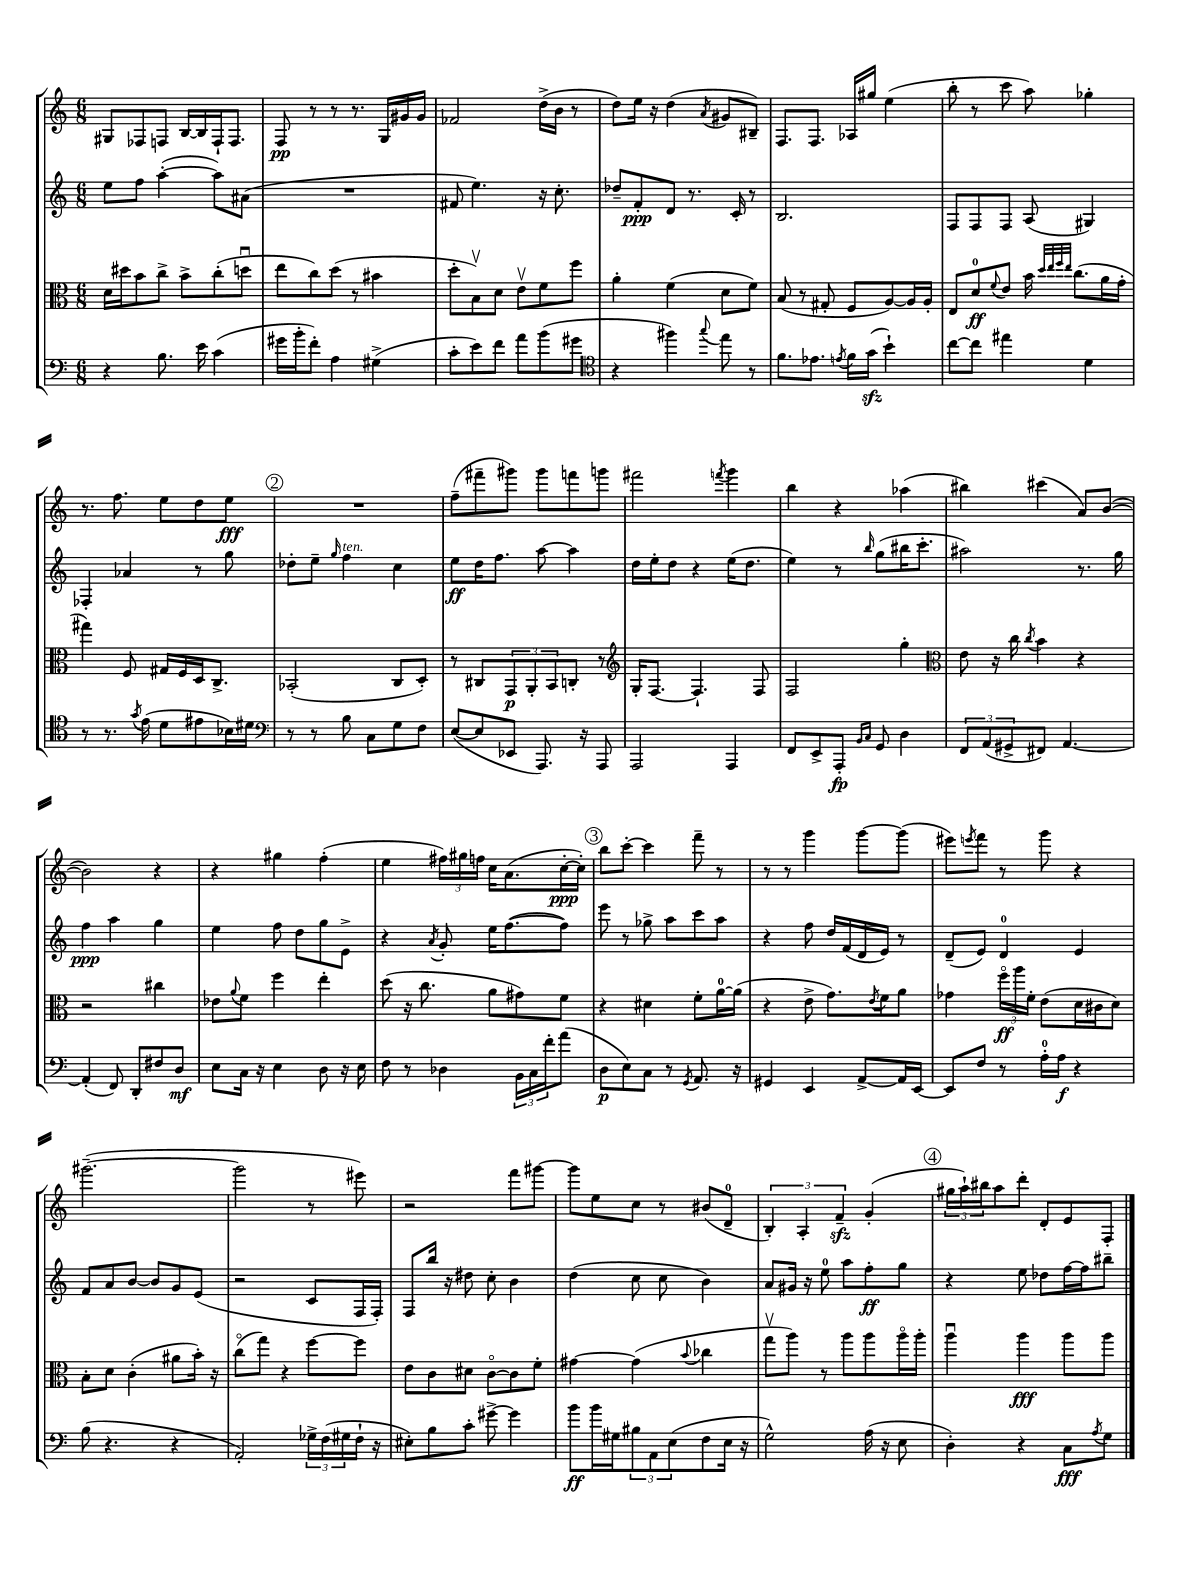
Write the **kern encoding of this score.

**kern	**kern	**kern	**kern
*staff4	*staff3	*staff2	*staff1
*clefF4	*clefC3	*clefG2	*clefG2
*k[]	*k[]	*k[]	*k[]
*M6/8	*M6/8	*M6/8	*M6/8
4r	16d	8ee	8G#
.	16dd#	.	.
.	8b	8ff	8F-
8.B	8cc^	([4aa'	8F
.	8b^	.	[16B
16e	.	.	16B]
(4c	(8cc'	8aa])	16F`
.	.	.	8.F
.	8ddu	(8a#	.
=	=	=	=
16g#	8ee	2.r	8F
16b'	.	.	.
8f')	8cc)	.	8r
4A	(8dd	.	8r
.	8r	.	8.r
(4G#^	4b#	.	.
.	.	.	16G
.	.	.	16g#
.	.	.	16g#
=	=	=	=
8c'	8dd'	8f#	2f-
8e)	8Bv)	4.ee)	.
8f	8d	.	.
8a	8ev	.	.
(8b	8f	16r	(16dd^
.	.	8.cc'	16b
8g#	8ff	.	8r
=	=	=	=
*clefC4	*	*	*
4r	4a'	8dd-~	8dd)
.	.	8f'	16ee
.	.	.	16r
4ff#)	(4f	8d	(4dd
.	.	8.r	.
8qqgg	.	.	8qa
8ee	8d	.	8g#
.	.	16c'	.
8r	8f)	8r	8B#~)
=	=	=	=
8.f	(8B	2.B	8.F
.	8r	.	.
8.e-	.	.	8.F
.	8G#'	.	.
8qe	.	.	.
16f	8F	.	16A-
(16g	.	.	16gg#
4b`)	[8A)	.	(4ee
.	16A]	.	.
.	16A'	.	.
=	=	=	=
[8cc	8E	8F	8bb'
8cc]	8d	8F	8r
.	8qqf	.	.
4ee#	8e	8F	8ccc
.	16b	(8A	8aa)
.	32qqdd	.	.
.	32qqee	.	.
.	32qqff	.	.
.	32qqee	.	.
.	(8.cc	.	.
4d	.	4G#)	4gg-'
.	16a	.	.
.	16g'	.	.
=	=	=	=
8r	4gg#)	4F-'	8.r
8.r	.	.	.
.	.	.	8.ff
.	8F	4a-	.
8qg	.	.	.
(16e	.	.	.
8d	16G#	.	8ee
.	16F	.	.
8e#	16D	8r	8dd
.	8.C^	.	.
16B-)	.	8gg	8ee
16d#	.	.	.
=	=	=	=
*clefF4	*	*	*
8r	(2BB-'	8dd-'	2.r
8r	.	8ee~	.
.	.	16qqgg	.
8B	.	4ff	.
8C	.	.	.
8G	8C	4cc	.
8F	8D')	.	.
=	=	=	=
([8E	8r	8ee	(8ff~
8E]	8C#	16dd	8fff#~
.	.	8.ff	.
8EE-	12GG	.	8ggg#)
.	12AA'	.	.
8.AAA)	.	[8aa	8ggg#
.	12BB	.	.
.	8C'	4aa]	8fff
16r	.	.	.
8AAA	8r	.	8ggg
=	=	=	=
*	*clefG2	*	*
2AAA	16G'	16dd	2fff#
.	[8.F	16ee'	.
.	.	8dd	.
.	4.F`]	4r	.
.	.	.	8qfff
4AAA	.	(16ee	4ggg
.	.	8.dd	.
.	8F	.	.
=	=	=	=
8FF	2F	4ee)	4bb
8EE^	.	.	.
8AAA'	.	8r	4r
16qqBB	.	.	.
16qqC	.	16qqbb	.
8GG	.	(8gg	.
4D	4gg'	16bb#	(4aa-
.	.	8.ccc'	.
=	=	=	=
*	*clefC3	*	*
12FF	8e	2aa#)	4bb#)
(12AA	.	.	.
.	16r	.	.
12GG#^	.	.	.
.	16cc	.	.
.	8qcc	.	.
8FF#)	4b	.	(4ccc#
[4.AA	.	.	.
.	4r	8.r	8a)
.	.	.	([8b
.	.	16gg	.
=	=	=	=
(4AA']	2r	4ff	2b])
8FF)	.	4aa	.
8DD'	.	.	.
8F#	4cc#	4gg	4r
8D	.	.	.
=	=	=	=
8E	8e-	4ee	4r
.	8qqa	.	.
16C	8f	.	.
16r	.	.	.
4E	4ff	8ff	4gg#
.	.	8dd	.
8D	4ee'	8gg	(4ff'
16r	.	8e^	.
16E	.	.	.
=	=	=	=
8F	(8dd	4r	4ee
8r	16r	.	.
.	8.cc	.	.
.	.	8qa	.
4D-	.	8g'	24ff#)
.	.	.	24gg#
.	.	.	24ff
.	8a	16ee	16cc
.	.	([8.ff	(8.a
24BB	8g#)	.	.
24C	.	.	.
24f'	.	.	.
(8a	8f	8ff])	[16cc'
.	.	.	16cc'])
=	=	=	=
8D	4r	8eee	8bb
8E)	.	8r	[8ccc'
8C	4d#	8gg-^	4ccc]
8r	.	8aa	.
8qGG	.	.	.
8.AA	8f'	8ccc	8fff~
.	[16a	8aa	8r
16r	(16a]	.	.
=	=	=	=
4GG#	4r	4r	8r
.	.	.	8r
4EE	8e^	8ff	4ggg
.	8.g)	16dd	.
.	.	(16f	.
[8AA^	.	16d	[8ggg
.	8qe	.	.
.	16f	16e)	.
16AA]	8a	8r	(8ggg]
[16EE	.	.	.
=	=	=	=
8EE]	4g-	(8d~	8eee#)
.	.	.	8qeee
8F	.	8e)	8fff
8r	24ffo	4d	8r
.	24aa	.	.
.	24f'	.	.
16A'	(8e	.	8ggg
16A	.	.	.
4r	16d	4e	4r
.	16c#	.	.
.	8d)	.	.
=	=	=	=
(8B	8B'	8f	([2.ggg#~
4.r	8d	8a	.
.	(4c'	[8b	.
.	.	8b]	.
4r	8a#	8g	.
.	16b')	(8e	.
.	16r	.	.
=	=	=	=
2AA')	(8cco	2r	2ggg#]
.	8gg)	.	.
.	4r	.	.
24G-^	[8ff	8c	8r
(24F	.	.	.
24G#	.	.	.
16F`	8ff]	16F	8eee#)
16r	.	16F')	.
=	=	=	=
8E#')	8e	8F	2r
8B	8c	16bb	.
.	.	16r	.
8c'	8d#	8dd#	.
[8g#^	[8co	8cc'	.
4g#]	8c]	4b	8fff
.	8f'	.	[8ggg#
=	=	=	=
8b	[4g#	(4dd	8ggg#]
16b	.	.	8ee
16G#	.	.	.
12B#	(4g#]	8cc	8cc
12AA	.	.	.
.	.	8cc	8r
(12E	.	.	.
.	8qqb	.	.
8F	4cc-	4b)	(8b#
16E	.	.	8d~
16r	.	.	.
=	=	=	=
2G^^)	8ggv	8a	6B')
.	8aa)	16g#	.
.	.	.	6A'
.	.	16r	.
.	8r	8ee	.
.	.	.	6f~
.	8aa	8aa	.
(16A	8aa	8ff'	(4g'
16r	.	.	.
8E	16aao	8gg	.
.	16aa'	.	.
=	=	=	=
4D')	4aau	4r	24gg#
.	.	.	24aa`)
.	.	.	24bb#
.	.	.	8aa
4r	4aa	8ee	8ddd'
.	.	8dd-	8d'
8C	8aa	[16ff	8e
.	.	16ff]	.
8qA	.	.	.
8G	8aa	8bb#~	8F'
==	==	==	==
*-	*-	*-	*-
